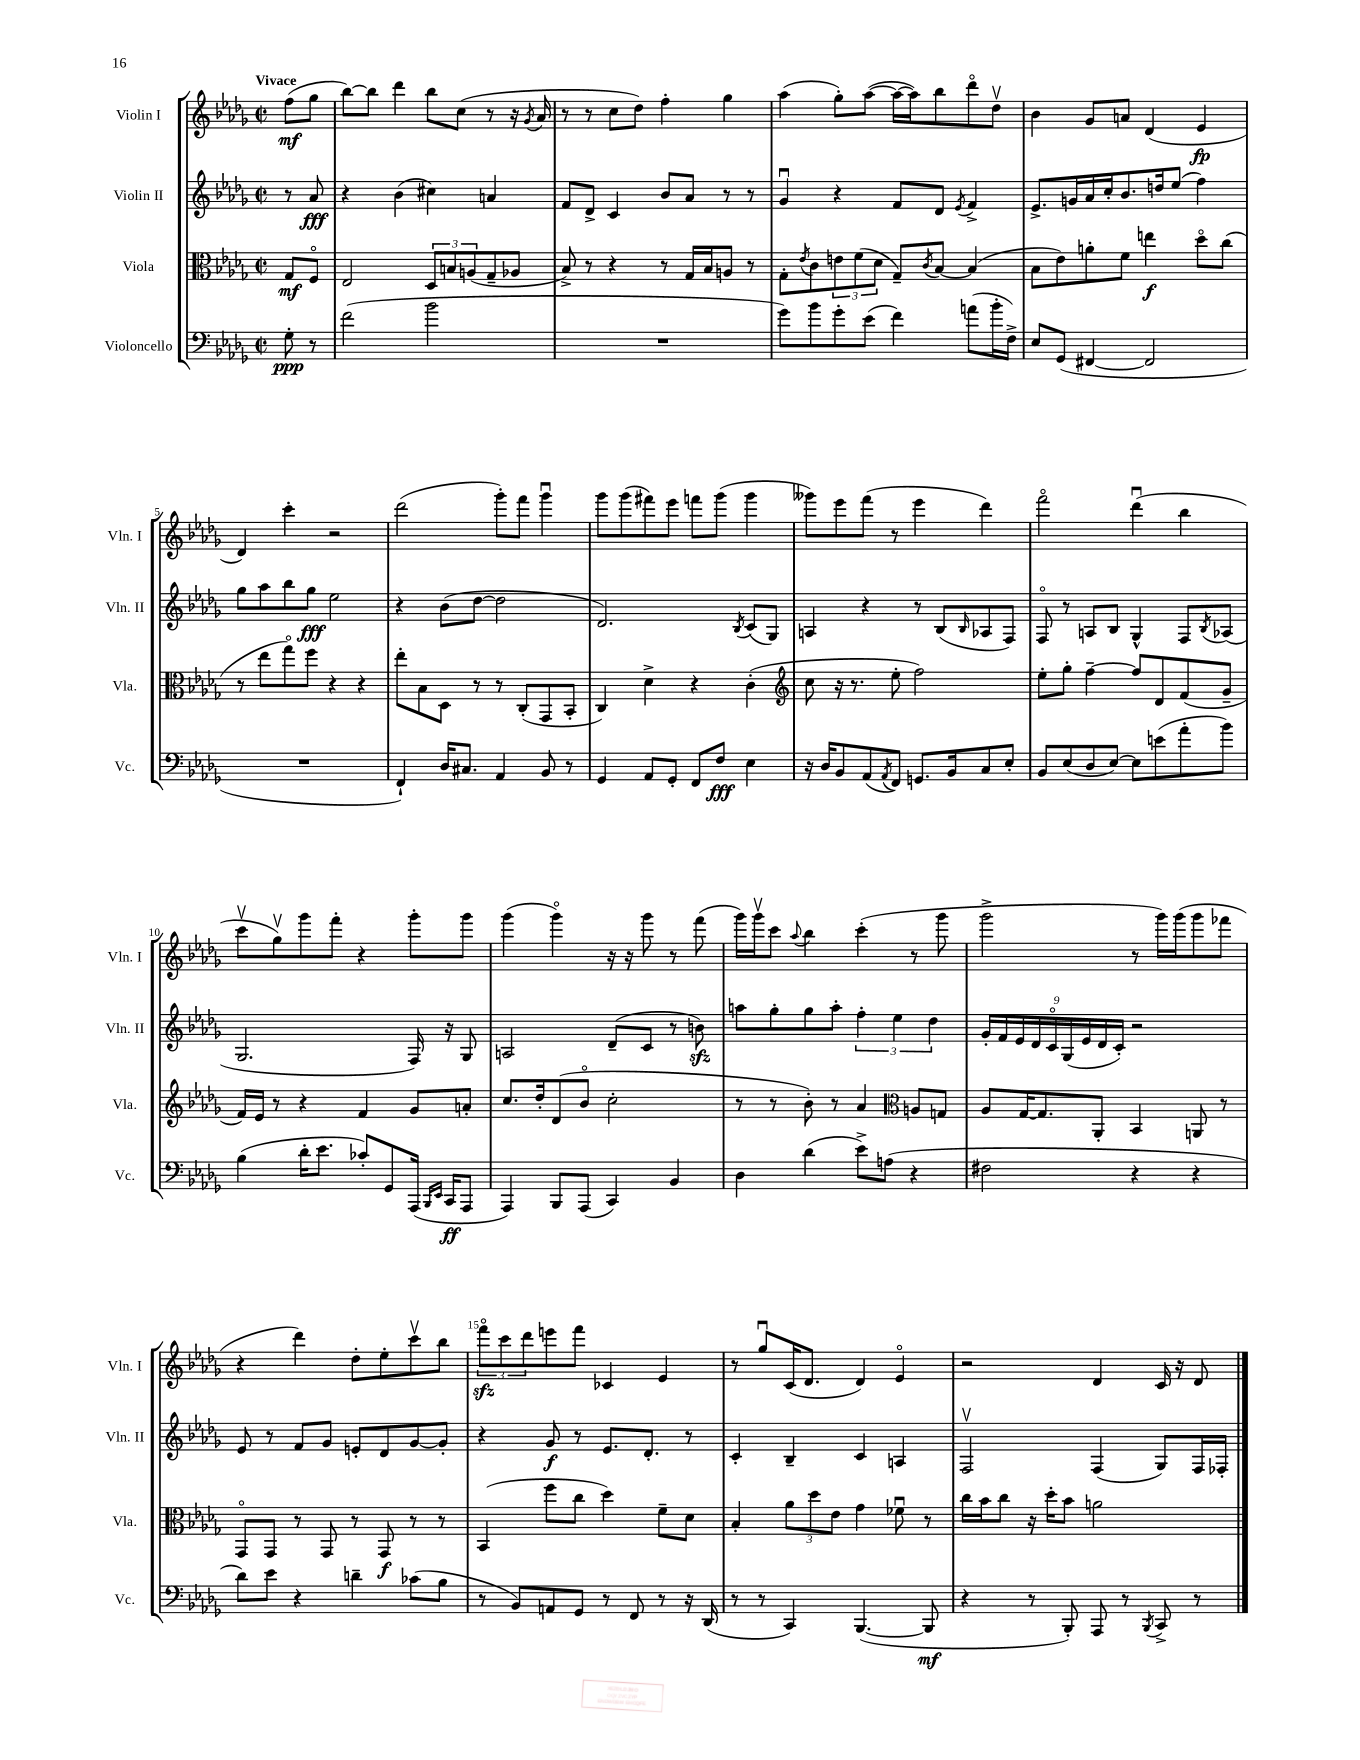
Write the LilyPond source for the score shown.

<<
\new StaffGroup <<
\new Staff = "s0" \with { instrumentName = "Violin I" shortInstrumentName = "Vln. I" } {
    \clef treble \key des \major \defaultTimeSignature \time 2/2 \partial 4 \tempo "Vivace"
    f''8\mf( ges''8 |
    bes''8~) bes''8 des'''4 bes''8 c''8( r8 r16 \acciaccatura { ges'8 } aes'16 |
    r8 r8 c''8 des''8) f''4-. ges''4 |
    aes''4( ges''8-.) aes''8~( aes''16~ aes''16) bes''8 des'''8\flageolet des''8\upbow |
    bes'4 ges'8 a'8 des'4( ees'4\fp |
    des'4) c'''4-. r2 |
    des'''2( ges'''8-.) f'''8 ges'''4\downbow |
    ges'''8 ges'''8( fis'''8) ees'''8 f'''8 ges'''8( ges'''4 |
    geses'''8) ees'''8 f'''8( r8 ees'''4 des'''4) |
    f'''2\flageolet des'''4\downbow( bes''4 |
    c'''8\upbow ges''8\upbow) ges'''8 f'''8-. r4 ges'''8-. ges'''8 |
    ges'''4( ges'''4\flageolet) r16 r16 ges'''8 r8 f'''8( |
    ges'''16) ges'''16\upbow c'''8 \appoggiatura { aes''8 } bes''4 c'''4-.( r8 ges'''8 |
    ges'''2-> r8 ges'''16) ges'''16( ges'''8 fes'''8 |
    r4 des'''4) des''8-. ees''8-. c'''8\upbow bes''8 |
    \tuplet 3/2 { f'''8\flageolet\sfz c'''8 des'''8 } e'''8 f'''8 ces'4 ees'4 |
    r8 ges''8\downbow c'16( des'8. des'4) ees'4\flageolet |
    r2 des'4 c'16 r16 des'8 \bar "|." |
}
\new Staff = "s1" \with { instrumentName = "Violin II" shortInstrumentName = "Vln. II" } {
    \clef treble \key des \major \defaultTimeSignature \time 2/2 \partial 4
    r8 aes'8\fff |
    r4 bes'4( cis''4) a'4 |
    f'8 des'8-> c'4 bes'8 aes'8 r8 r8 |
    ges'4\downbow r4 f'8 des'8 \acciaccatura { ees'8 } f'4-> |
    ees'8.-> g'16 aes'16 c''16-. bes'8. d''16 ees''8( f''4) |
    ges''8 aes''8 bes''8 ges''8\fff ees''2 |
    r4 bes'8( des''8~ des''2 |
    des'2.) \acciaccatura { bes8 } c'8( ges8) |
    a4 r4 r8 bes8( \grace { bes16 } aes8 f8) |
    f8\flageolet r8 a8 bes8 ges4-^ f8 \acciaccatura { bes8 } aes8( |
    ges2. f16) r16 ges8 |
    a2 des'8--( c'8 r8 b'8\sfz) |
    a''8 ges''8-. ges''8 a''8-. \tuplet 3/2 { f''4-. ees''4 des''4 } |
    \tuplet 9/8 { ges'16-. f'16 ees'16 des'16 c'16\flageolet ges16( ees'16 des'16 c'16-.) } r2 |
    ees'8 r8 f'8 ges'8 e'8-. des'8 ges'8~ ges'8-. |
    r4 ges'8\f r8 ees'8. des'8.-. r8 |
    c'4-. bes4-- c'4 a4 |
    f2\upbow f4( ges8) f16 fes16-. \bar "|." |
}
\new Staff = "s2" \with { instrumentName = "Viola" shortInstrumentName = "Vla." } {
    \clef alto \key des \major \defaultTimeSignature \time 2/2 \partial 4
    ges8\mf f8\flageolet |
    ees2 \tuplet 3/2 { des8 b8 a8( } ges8-- aes8 |
    bes8->) r8 r4 r8 ges16 bes16 a8 r8 |
    ges8-. \acciaccatura { ees'8 } c'8 \tuplet 3/2 { e'8 f'8( des'8 } ges8--) \acciaccatura { c'8 } bes8~ bes4( |
    bes8 ees'8) a'8-. f'8 e''4\f des''8\flageolet c''8( |
    r8 ees''8 ges''8\flageolet) f''8 r4 r4 |
    ees''8-. bes8 des8 r8 r8 c8-.( ges,8 bes,8-. |
    c4) des'4-> r4 c'4-.( |
    \clef treble c''8 r16 r8. ees''8-. f''2) |
    ees''8-. ges''8-. f''4~-- f''8 des'8 f'8( ges'8-- |
    f'16) ees'16 r8 r4 f'4 ges'8 a'8-. |
    c''8. des''16-. des'8( bes'8\flageolet c''2-. |
    r8 r8 bes'8-.) r8 aes'4 \clef alto a8 g8 |
    aes8 ges16~ ges8. aes,8-. bes,4 a,8 r8 |
    ges,8\flageolet ges,8 r8 ges,8 r8 ges,8\f r8 r8 |
    bes,4( f''8 c''8 des''4) f'8-- des'8 |
    bes4-. \tuplet 3/2 { aes'8 des''8 ees'8 } ges'4 fes'8\downbow r8 |
    c''16 bes'16 c''8 r16 des''16-. bes'8 a'2 \bar "|." |
}
\new Staff = "s3" \with { instrumentName = "Violoncello" shortInstrumentName = "Vc." } {
    \clef bass \key des \major \defaultTimeSignature \time 2/2 \partial 4
    ges8-.\ppp r8 |
    f'2( bes'2 |
    R1 |
    ges'8) bes'8 ges'8-. ees'8( f'4) a'8( bes'16-. f16->) |
    ees8 ges,8( fis,4~ fis,2 |
    R1 |
    f,4-!) des16 cis8. aes,4 bes,8 r8 |
    ges,4 aes,8 ges,8-. f,8 f8\fff ees4 |
    r16 des16 bes,8 aes,8( \acciaccatura { aes,8 } f,8) g,8. bes,16 c8 ees8-. |
    bes,8 ees8( des8 ees8~) ees8 e'8( aes'8-. bes'8) |
    bes4( des'16-. ees'8. ces'8-.) ges,8 aes,,16( \grace { bes,,16 ees,16 } c,16\ff aes,,8 |
    aes,,4) bes,,8 aes,,8( c,4) bes,4 |
    des4 des'4( ees'8->) a8( r4 |
    fis2 r4 r4 |
    des'8) ees'8 r4 d'4-- ces'8( bes8 |
    r8 bes,8) a,8 ges,8 r8 f,8 r8 r16 des,16( |
    r8 r8 c,4) bes,,4.~( bes,,8\mf |
    r4 r8 bes,,8-.) aes,,8 r8 \acciaccatura { bes,,8 } c,8-> r8 \bar "|." |
}
>>
>>
\layout { \context { \Score \override BarNumber.break-visibility = ##(#f #t #t) barNumberVisibility = #(every-nth-bar-number-visible 5) } }
